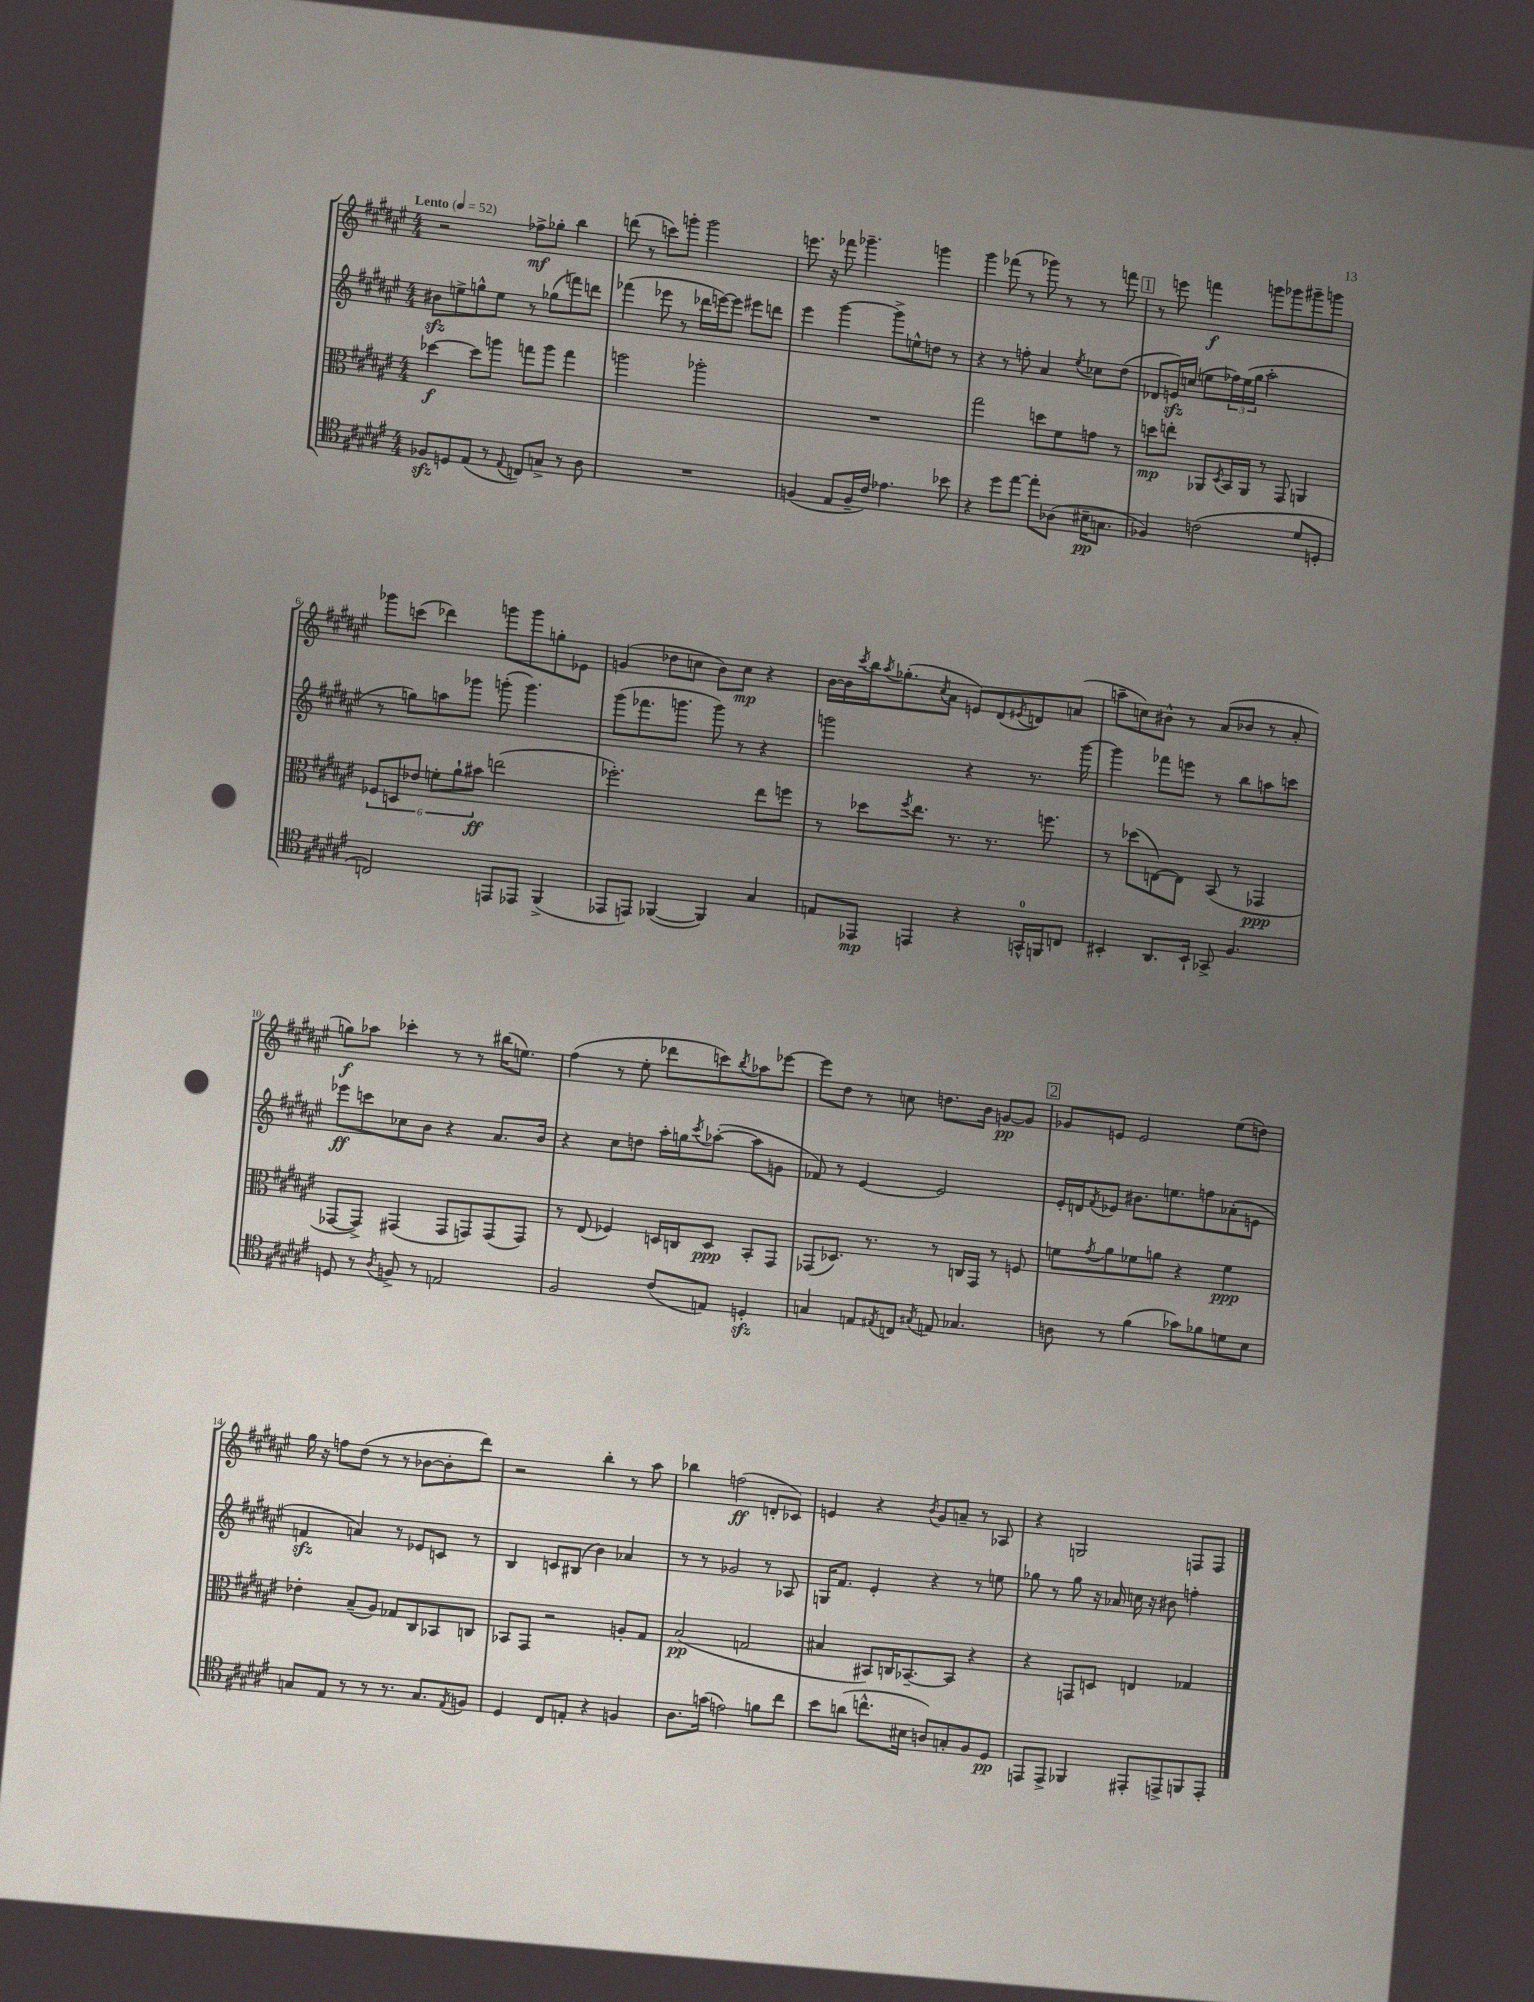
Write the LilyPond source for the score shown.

<<
\new StaffGroup <<
\new Staff = "s0" {
    \clef treble \key fis \major \numericTimeSignature \time 4/4 \tempo "Lento" 4 = 52
    r2 fes''8->\mf ges''8-. b''4 |
    d'''8( r8 c'''8) g'''8-. g'''2 |
    e'''8. r16 fes'''8 ges'''4.-- g'''4 |
    gis'''4 fes'''8( r8 ges'''8) r8 r8 f'''8 |
    \mark \markup { \box "1" } r8 e'''8 f'''4\f g'''8 ges'''8 gis'''8-- g'''8 |
    ges'''8 c'''8( des'''4) g'''8 g'''8 g''8-. ees'8 |
    g'4( des''8 c''8 b'8) c''8\mp r4 |
    b'16~ b'16 \acciaccatura { cis'''8 } b''16 \acciaccatura { ais''8 } ges''8.-.( \acciaccatura { cis''8 } ais'8 e'8) dis'8( \acciaccatura { eis'8 } d'8) a'8( |
    a''8-- c''8) bis'8-^ r8 ais'8( bes'8 r8 ais'8-. |
    g''8\f) aes''8 ces'''4-. r8 r8 bis''16( e''8.) |
    fis''4( r8 eis''8-. des'''8 c'''8) \acciaccatura { b''8 } aes''8 ees'''8~ |
    ees'''8 dis''8 r8 c''8 d''8. b'16 g'8~\pp g'8 |
    \mark \markup { \box "2" } ges'8 e'8 e'2 eis''8( d''8) |
    gis''16 r16 f''8 dis''8( r8 r8 bes'8~ bes'8-. dis'''8) |
    r2 b''4-. r8 ais''8 |
    bes''4 f''2\ff( d'8-. ces'8) |
    e'4 r4 \acciaccatura { b'8 } gis'8 a'8-- r8 aes8 |
    r4 g2 f8 f8 \bar "|." |
}
\new Staff = "s1" {
    \clef treble \key fis \major \numericTimeSignature \time 4/4
    bis'8\sfz e''8-> g''8-^ e''8 r8 ges''8( f'''8) d'''8 |
    fes'''4( ees'''8 r8 des'''16 e'''16~) e'''8 eis'''8 d'''8 |
    eis'''4 gis'''4~ gis'''8-> e''8-^ d''8 r8 |
    r4 r8 f''8-. ais'4 \acciaccatura { eis''8 } ces''8 dis''8( |
    \mark \markup { \box "1" } des'8 e'16\sfz) c''16( e''8 \tuplet 3/2 { fes''16) e''16( gis''16 } ais''2-. |
    r8 g''8) a''8 ges'''8 g'''8-.( g'''4.) |
    gis'''8( fes'''8. g'''8. g'''8) r8 r4 |
    g'''2 r4 r8. g'''16~ |
    g'''4 fes'''8 e'''8 r8 b''8 a''8 c'''8 |
    ees'''8\ff c'''8 ces''8 b'8 r4 ais'8. b'16 |
    r4 cis''8 d''8 ais''16-. g''16 \acciaccatura { cis'''8 } aes''8~-.( aes''8 g'8 |
    fes'8) r8 eis'4~ eis'2 |
    \mark \markup { \box "2" } eis'16-. d'16 \acciaccatura { fis'8 } ees'8 bis'8. e''8. f''8 aes'8-.( e'8 |
    f'4\sfz a'4) r8 ees'8 c'8 r8 |
    b4 c'8 bis8( b'4) aes'4 |
    r8 r8 ges'2 r8 aes8 |
    g16 fis'8. eis'4-. r4 r8 e''8 |
    ges''8 r8 ges''8 r16 aes'16 c''16 r16 bis'8 f''4-. \bar "|." |
}
\new Staff = "s2" {
    \clef alto \key fis \major \numericTimeSignature \time 4/4
    des''4~\f des''8 a''8 g''8 a''8 g''4 |
    a''2 aes''2-. |
    R1 |
    gis''2 d''8 fis'8 g'8 r8 |
    \mark \markup { \box "1" } d''8\mp e''8-. aes,8 \acciaccatura { dis8 } b,16 aes,16 r8 gis,8 a,4 |
    \tuplet 6/4 { fes8 d8 ees'8 f'8-. ais'8-! bis'8\ff } e''2( |
    fes''2.-.) eis''8 f''8 |
    r8 des''8 \acciaccatura { fis''8 } eis''8. r8. r8. f''8. |
    r8 des''8( e8~) e8 b,8( r8 ges,4\ppp |
    ges,8~ ges,8->) gis,4( gis,8 g,8) g,8( g,8) |
    r8 eis8( fes4) d16 c16 d8\ppp b,8-. gis,8 |
    ges,8( des8.) r8. r8 c16 ges,16 r8 f8 |
    \mark \markup { \box "2" } f'8 \acciaccatura { gis'8 } ais'8 fes'8 a'8 r4 fes'4\ppp |
    ees'4-. b8--( ais8) ges8 cis8 bes,8 c8 |
    bes,8 gis,8 r2 a8-. gis8 |
    b2\pp( g2 |
    bis4 bis,8) c16 bes,8.~-- bes,8 r4 |
    r4 g,8 d8 e4 ges4 \bar "|." |
}
\new Staff = "s3" {
    \clef tenor \key fis \major \numericTimeSignature \time 4/4
    fes8\sfz d8 eis8( r8 \appoggiatura { eis8 } c8) g8-> r8 ais8 |
    R1 |
    f4( eis8 f16-- cis'16) ees'4. bes'8 |
    r4 dis''8 eis''8~ eis''8-. aes8( bis16--\pp g8. |
    \mark \markup { \box "1" } fes4) c'2( dis'8 d8-. |
    c2) e,8 ees,8 fis,4->( |
    ees,8 e,8) fes,4~( fes,4) gis4 |
    e8 ees,8\mp e,4 r4 g,16-0-^ f,16 c8 |
    bis,4-. ais,8. bis,16-! ges,8-> fis4. |
    d8 r8 \acciaccatura { ais8 } f8-> r8 e2 |
    fis2 cis'8( e8) d4-.\sfz |
    g4 e8 \acciaccatura { eis8 } c8 \acciaccatura { gis8 } e8 ges4. |
    \mark \markup { \box "2" } a8 r8 fis'4( ges'8) fes'8 d'8 b8 |
    g8 eis8 r8 r8 r8. g8. \acciaccatura { eis8 } f8 |
    dis4 cis8 e8-. r4 f4 |
    ais8. g'16( e'2) f'8 cis''8 |
    b'8 a'8( c''8.-^ bis16 a8) g8-. fis8 dis8\pp |
    e,8 e,8-> fes,4 eis,8-. e,8-> f,8 e,8-. \bar "|." |
}
>>
>>
